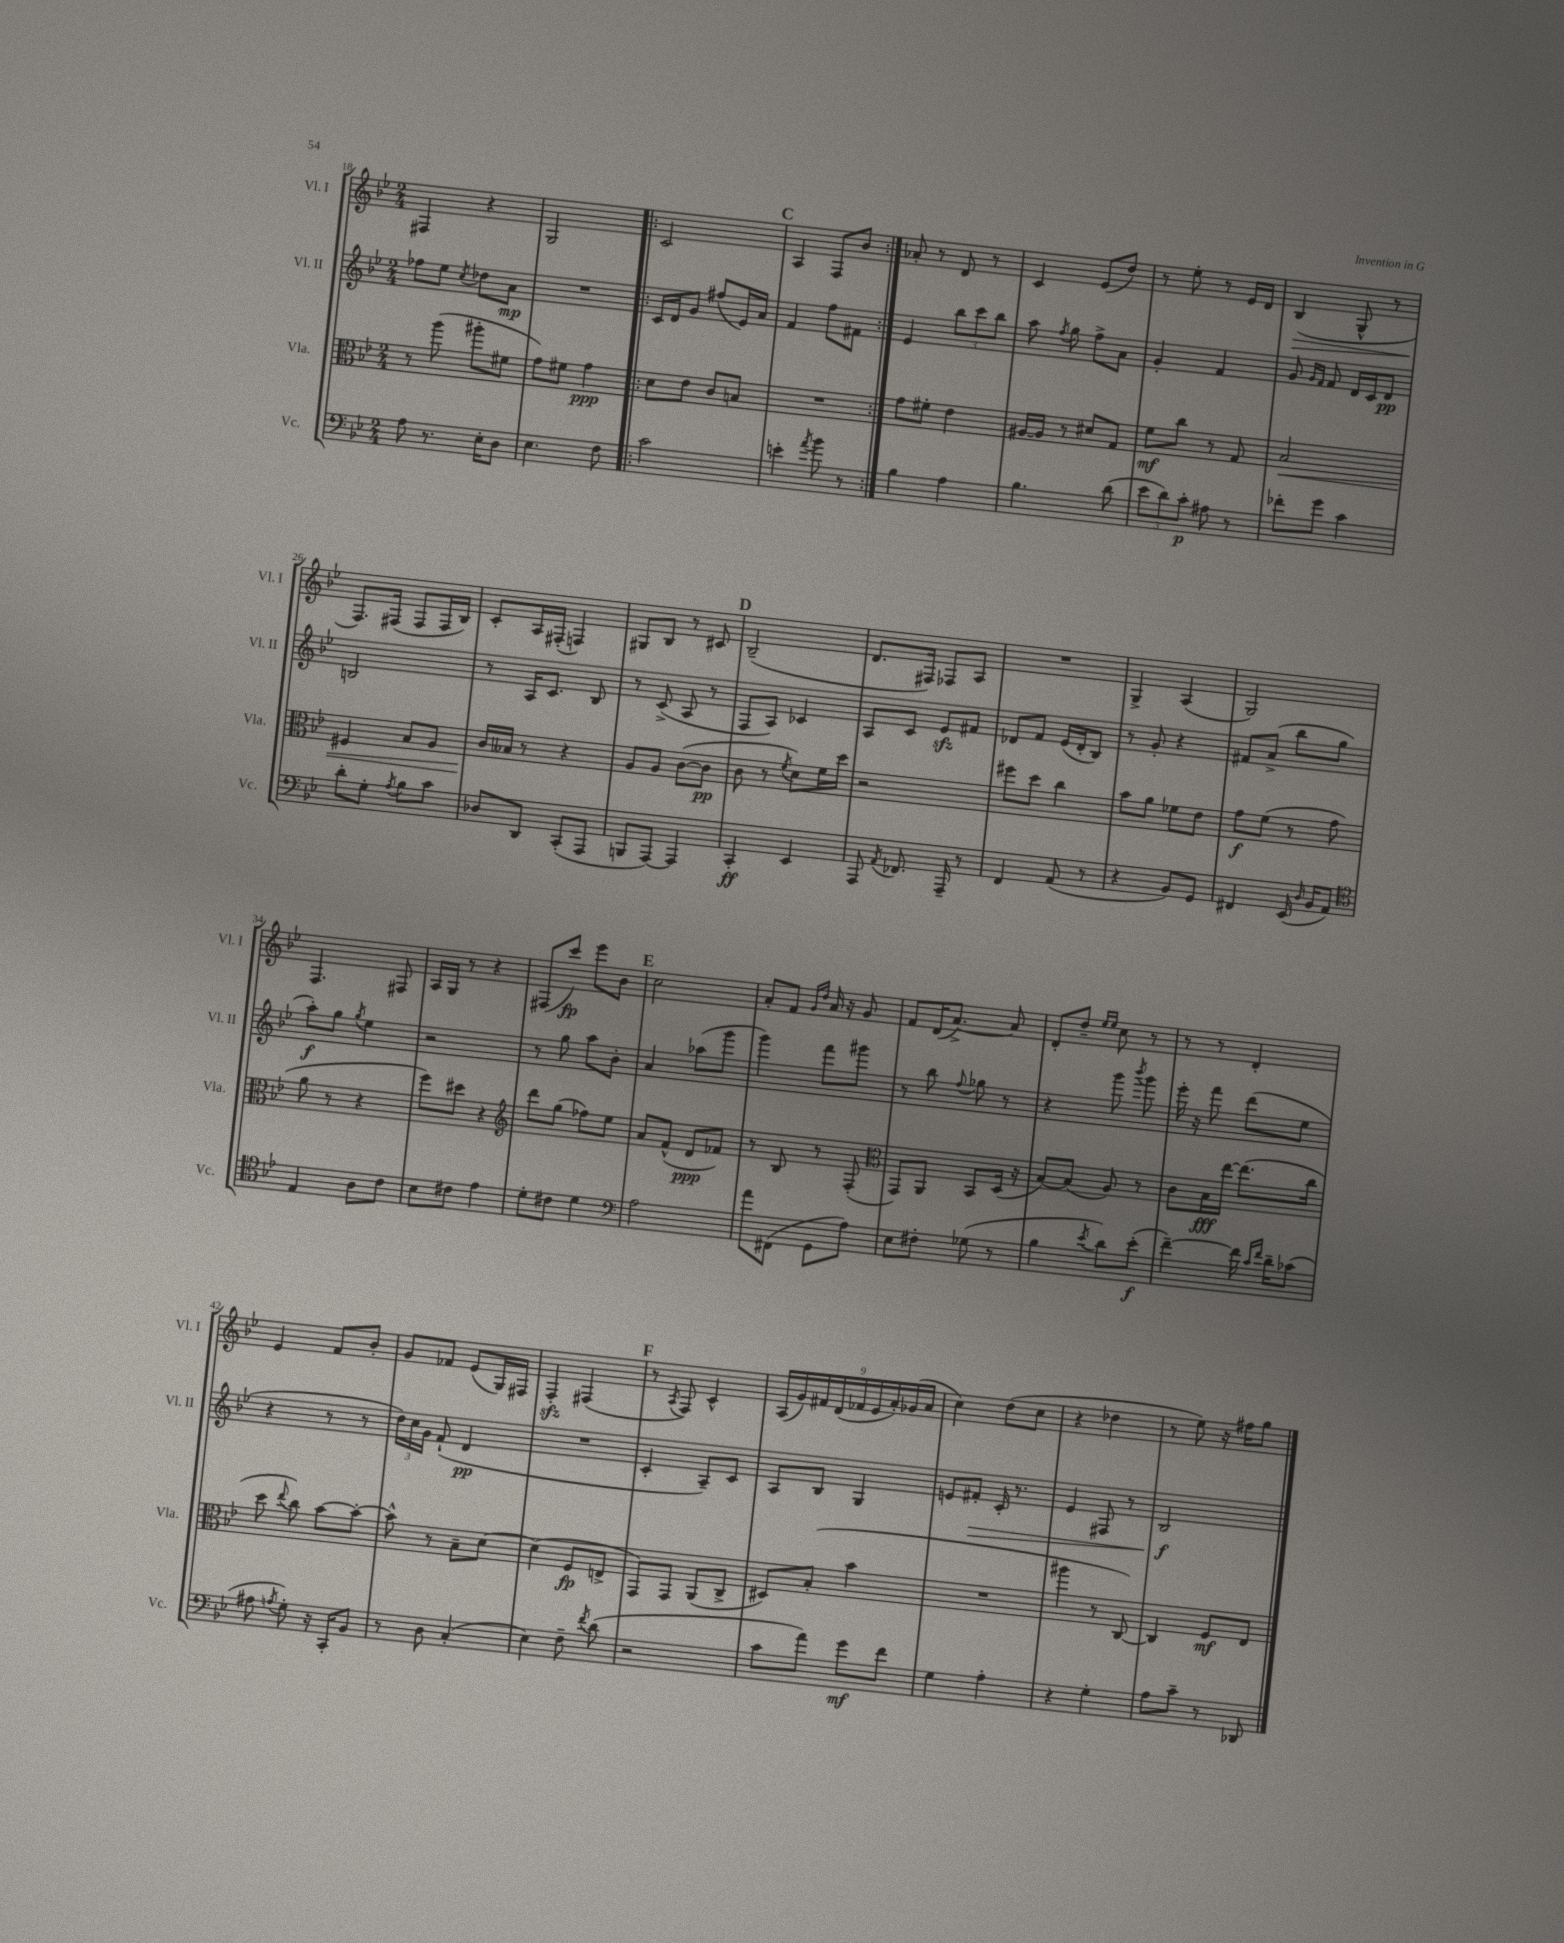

**kern	**kern	**kern	**kern
*staff4	*staff3	*staff2	*staff1
*clefF4	*clefC3	*clefG2	*clefG2
*k[b-e-]	*k[b-e-]	*k[b-e-]	*k[b-e-]
*M2/4	*M2/4	*M2/4	*M2/4
8A	8r	8ff-	4F#
8.r	(8aa	8ee-	.
.	.	8qcc	.
.	8aa#'	8dd-	4r
16E-'	.	.	.
8D	8f#	8a	.
=	=	=	=
4.E-	8g)	2r	2G
.	8f#	.	.
.	4g	.	.
8F	.	.	.
=!|:	=!|:	=!|:	=!|:
2c	8d	16c	2c
.	.	16d	.
.	8e-	8g	.
.	8c	(8ff#	.
.	8B	16e-)	.
.	.	16a	.
=	=	=	=
4e'	2r	4f	4A
8qa	.	.	.
8b-	.	8ff	8F
8r	.	8f#	8b-
=:|!	=:|!	=:|!	=:|!
4B-	8g	4e-	8a-'
.	8f#'	.	8r
4A	4e-	12bb-	8d
.	.	12ccc	.
.	.	.	8r
.	.	12bb-	.
=	=	=	=
4.B-	[16A#	8aa	4c
.	16A#]	.	.
.	.	8qff	.
.	8r	8gg	.
.	8d#	8ff^	(8e-
(8d	8G	8a	8dd)
=	=	=	=
12e-	8f	4g'	8r
12d)	.	.	.
.	8cc	.	8ee-'
12c'	.	.	.
8A#	8r	4f	8r
8r	8G	.	16e-
.	.	.	16d
=	=	=	=
8f-'	2B-	8g	(4B-
.	.	16qqg	.
.	.	16qqf	.
8g	.	8f	.
4c	.	16d	8G^^
.	.	16c	.
.	.	8d	8r
=	=	=	=
8d'	4F#	2B	8.F)
8G'	.	.	.
.	.	.	(16F#
8qA	.	.	.
8B-	8B-	.	8F#
8c	8A	.	16F#
.	.	.	16B-)
=	=	=	=
8D-	16c	8r	8c'
.	16B--	.	.
8DD	8r	16A	16A
.	.	8.c	(16F#'
(8CC'	4r	.	4F)
8AAA	.	8B-	.
=	=	=	=
8BBB	8A	8r	8G#
[8AAA)	8A	(8c^	8B-
4AAA]	([8c	8A	8r
.	8c]	8r	8c#
=	=	=	=
4CC'	8c	8F	(2B-~
.	8r	8A)	.
.	8qf	.	.
4EE-	8d)	4c-	.
.	16f	.	.
.	16dd	.	.
=	=	=	=
8AAA	2r	8A	8.d
8qAA	.	.	.
8.FF-	.	8c	.
.	.	.	16F#)
.	.	8e-	8F-
16AAA~	.	.	.
8r	.	8f#	8A
=	=	=	=
4FF	8ff#	8d-	2r
.	8dd	8f	.
(8AA	4cc	(16e-	.
.	.	16d-'	.
8r	.	8B-)	.
=	=	=	=
4r	8b-	8r	4G^
.	8a	8g'	.
8BB-)	8f-	4r	(4A
8GG	8e-	.	.
=	=	=	=
4FF#	8g	8f#	2G)
.	(8f	(8a^	.
(16EE-	8r	8bb-	.
16qqD	.	.	.
16BB-	.	.	.
8AA)	8g	8gg	.
=	=	=	=
*clefC4	*	*	*
4E-	8a	8aa')	4.F
.	8r	8gg	.
.	.	8qgg	.
8A	4r	4ee-	.
8c	.	.	8F#
=	=	=	=
8B-	8ff)	2r	16A
.	.	.	16G
8c#	8dd#	.	8r
4e-	4r	.	4r
=	=	=	=
*	*clefG2	*	*
8d'	8ddd	8r	(8F#
8c#	(8gg	8gg	8ccc)
4d	8ff-)	8aa	8eee-
.	8ee-	8b-'	8b-
=	=	=	=
*clefF4	*	*	*
2A	8a	4a	2cc
.	(8f^^	.	.
.	8d	(8aa-	.
.	8f-)	8ggg	.
=	=	=	=
8a	8r	4ggg)	8a'
(8FF#	8B-	.	8f
.	.	.	16qqg
.	.	.	16qqdd
8GG	8r	8fff	16a
.	.	.	16r
8A)	(8F'	8ggg#	8g
=	=	=	=
*	*clefC3	*	*
8E-	8GG)	8r	8f
8F#'	8AA	8bb-	(16d
.	.	.	[8.a^)
.	.	8qqff	.
(8G-	8BB-	8gg-	.
8r	(16D	8r	8a]
.	16r	.	.
=	=	=	=
4B-	[8B-)	4r	8d'
.	(8B-]	.	8dd~
.	.	.	16qqee-
8qe-	.	.	16qqee-
8d)	8A)	8ggg	8cc
.	.	8qbbb-	.
(8e-'	8r	8ggg	8r
=	=	=	=
[4f~)	8c	16eee-'	8r
.	.	16r	.
.	16B-	8fff	8r
.	[16ee-	.	.
16f]	(8.ee-]	(8ddd	4d'
16qqc	.	.	.
16qqf	.	.	.
16d~	.	.	.
(8c-	.	8ee-	.
.	16cc	.	.
=	=	=	=
8A#	8dd	4r	4e-
8qA	8qqee-	.	.
8G')	8cc)	.	.
16r	[8b-	8r	8f
16CC'	.	.	.
8BB-	8b-'_	8r	8b-'
=	=	=	=
8r	8b-^^]	24dd)	8g
.	.	24cc	.
.	.	24g	.
8D	8r	(8f`	8f-
(4C'	8B-~	4d	(8e-
.	[8d	.	16G)
.	.	.	16F#
=	=	=	=
4E-)	(4d]	2r	4F'
8F~	8F	.	(4F#
8qf	.	.	.
(8d	8E^	.	.
=	=	=	=
2r	8GG)	4c'	8r
.	.	.	8qA
.	8GG	.	8F)
.	(8AA	8A~)	4c^^
.	8C^	8c	.
=	=	=	=
8c	8D#)	8A	(18A
.	.	.	18g)
.	.	.	18f#
8a)	(8B-'	8B-	.
.	.	.	(18d
.	.	.	18f-
8g	4b-	4G	.
.	.	.	18e-
.	.	.	18a')
8f	.	.	.
.	.	.	(18g-
.	.	.	18a
=	=	=	=
4G	2r	8e	4cc)
.	.	8f#'	.
4A'	.	16c'	(8dd
.	.	8.r	.
.	.	.	8cc
=	=	=	=
4r	4aa#	4e-	4r
4G'	8r	8F#	4dd-
.	[8C)	8r	.
=	=	=	=
8A	4C]	2B-	8r
8c~	.	.	8ee-)
8r	8F	.	16r
.	.	.	16ff#
8DD-	8E-	.	8gg
==	==	==	==
*-	*-	*-	*-
